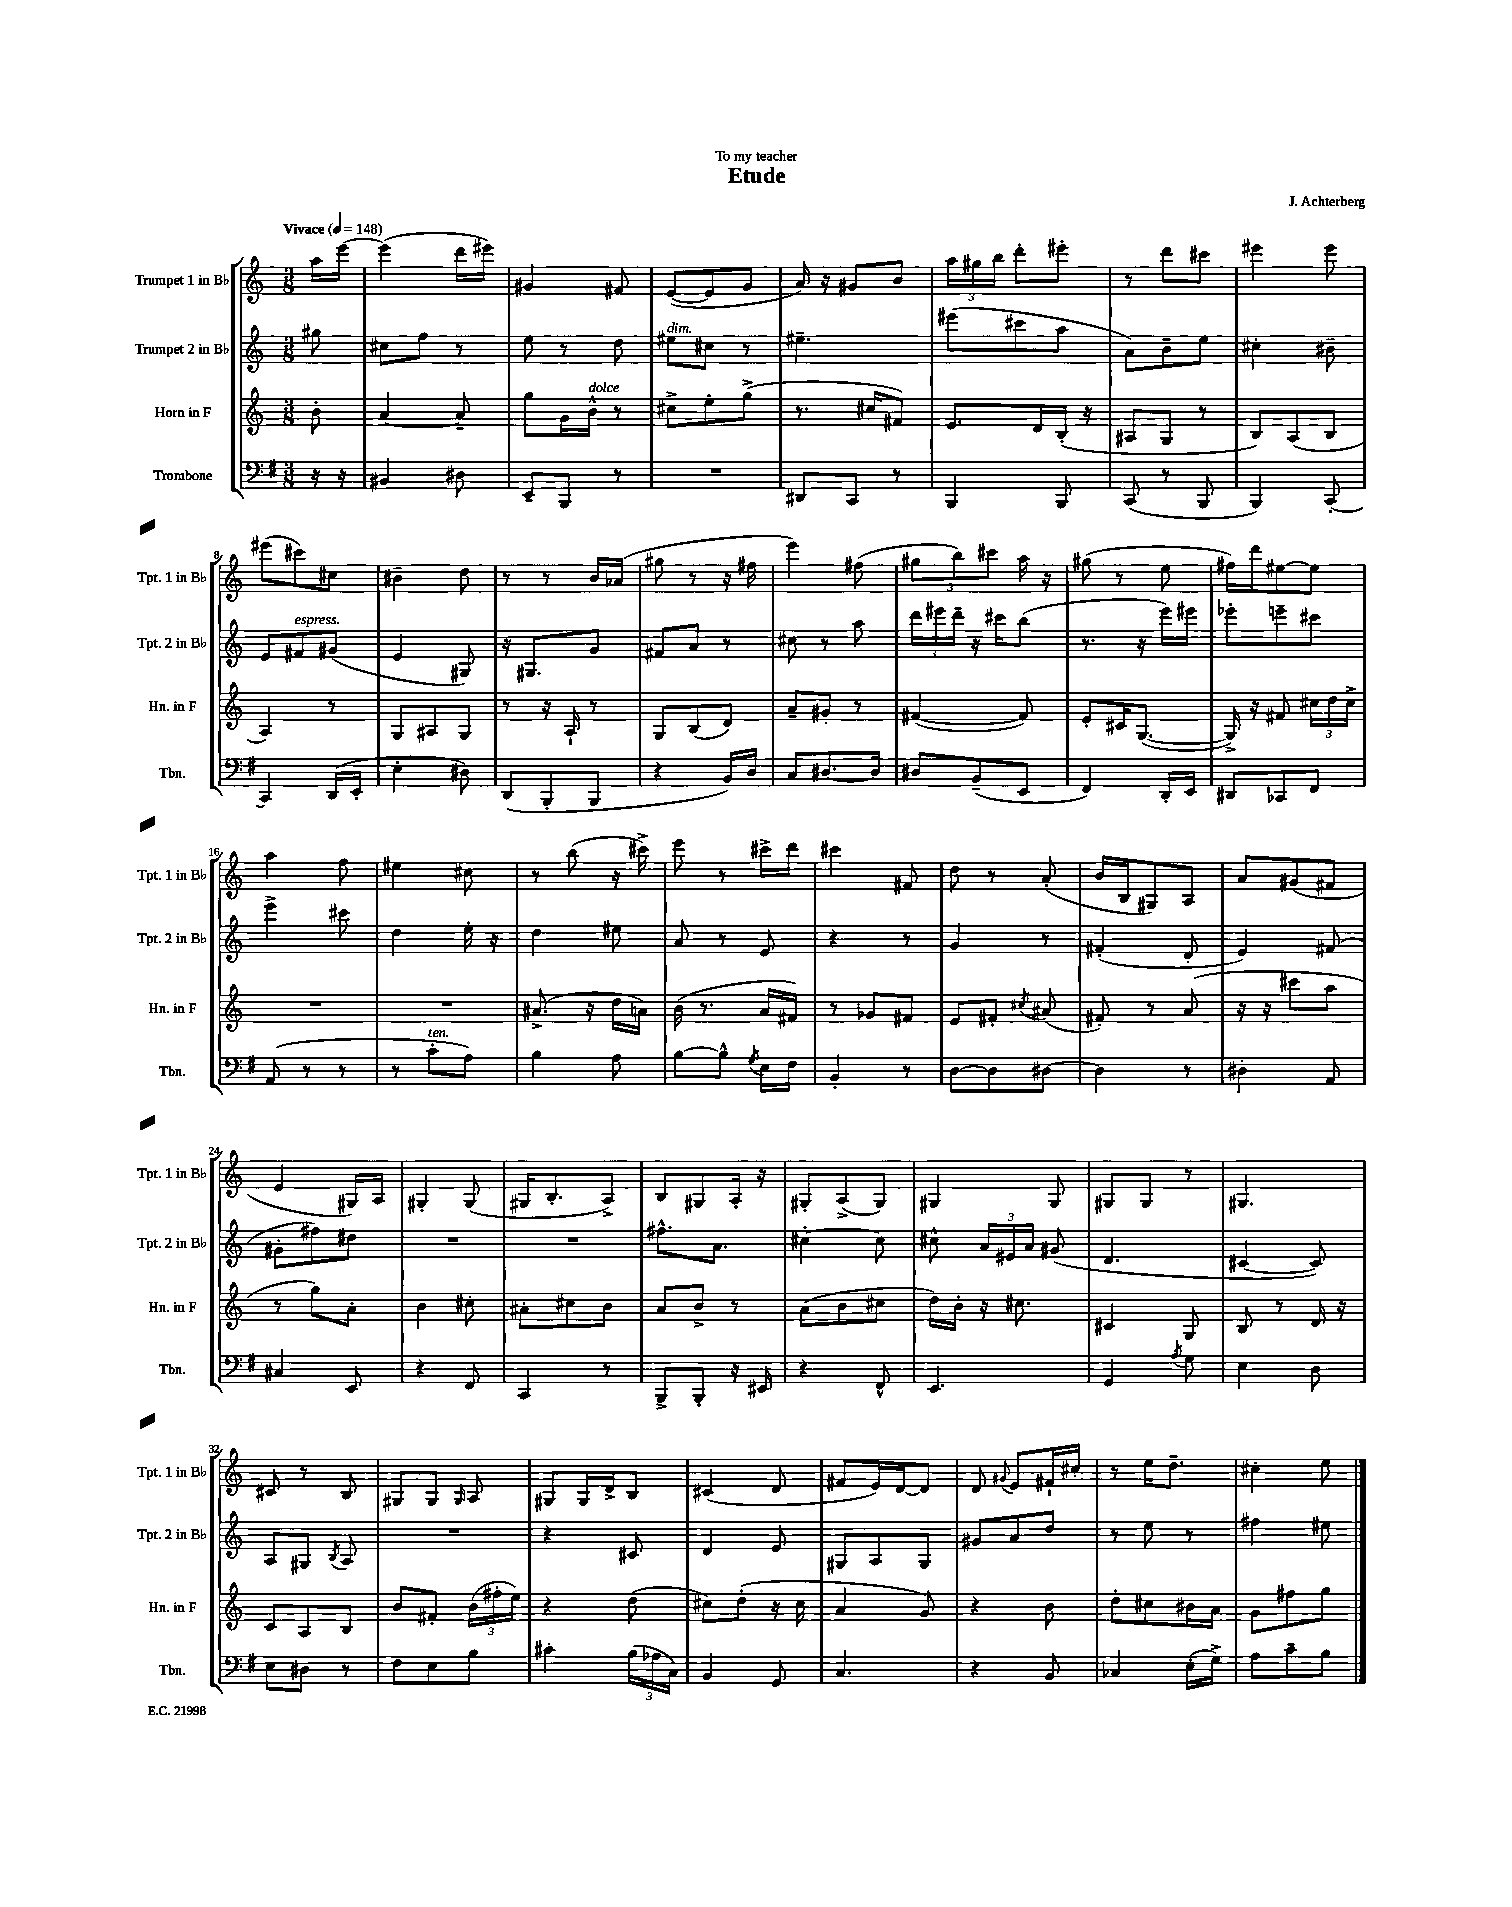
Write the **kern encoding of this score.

**kern	**kern	**kern	**kern
*part4	*part3	*part2	*part1
*staff4	*staff3	*staff2	*staff1
*I"Trombone	*I"Horn in F	*I"Trumpet 2 in B♭	*I"Trumpet 1 in B♭
*I'Tbn.	*I'Hn. in F	*I'Tpt. 2 in B♭	*I'Tpt. 1 in B♭
*clefF4	*clefG2	*clefG2	*clefG2
*k[f#]	*k[]	*k[]	*k[]
*M3/8	*M3/8	*M3/8	*M3/8
*MM148	*MM148	*MM148	*MM148
=	=	=	=
!	!	!	!LO:TX:a:B:t=Vivace
16r	8b'\	8gg#X\	16aa\LL
16r	.	.	[16eee\JJ
=1	=1	=1	=1
4BB#X/	[4a/	8cc#X\L	(4eee\]
.	.	8ff\J	.
8D#X\	8a~/]	8r	16ddd\LL
.	.	.	16eee#X\JJ)
=2	=2	=2	=2
8EE~/L	8gg\L	8ee\	4g#X/
8BBB/J	16g\L	8r	.
!	!LO:TX:a:i:t=dolce	!	!
.	16b^^\JJ	.	.
8r	8r	8dd\	8f#X/
=3	=3	=3	=3
!	!	!LO:TX:a:i:t=dim.	!
4.r	8cc#X^\L	8ee#X\L	([8e/L
.	8ee'\	8cc#X\J	8e/]
.	(8gg^\J	8r	8g/J
=4	=4	=4	=4
8DD#X/L	8.r	4.ee#X~\	16a/)
.	.	.	16r
8CC/J	.	.	8g#X/L
.	16cc#X/KL	.	.
8r	8f#X/J)	.	8b/J
=5	=5	=5	=5
4BBB/	8.e/L	(8eee#X\L	24aa\LL
.	.	.	24gg#X\
.	.	.	24bb\JJ
.	.	8ccc#X\	8ddd'\L
.	16d/L	.	.
8BBB/	(16B'/JJ	8aa\J	8eee#X'\J
.	16r	.	.
=6	=6	=6	=6
(8CC/	8A#X/L	8a\L)	8r
8r	8G/J	8b~\	8ddd\L
8BBB/	8r	8ee\J	8ccc#X\J
=7	=7	=7	=7
4BBB/)	8B/L)	4cc#X'\	4eee#X\
.	(8A/	.	.
[8CC'/	8B/J	8b#X~\	8eee#\
!!LO:LB:g=z
=8	=8	=8	=8
4CC/]	4A/)	8e/L	(8eee#X\L
!	!	!LO:TX:a:i:t=espress.	!
.	.	8f#X/	8ccc#X\)
(16DD/LL	8r	(8g#X/J	8cc#X\J
16EE'/JJ	.	.	.
=9	=9	=9	=9
4E'\	8G/L	4e/	4b#X~\
.	8A#X/	.	.
8D#X\)	8G/J	8G#X/)	8dd\
=10	=10	=10	=10
(8DD/L	8r	16r	8r
.	.	8.G#X/L	.
8BBB'/	16r	.	8r
.	16A`/	.	.
8BBB/J	8r	8g/J	16b/LL
.	.	.	(16a-X/JJ
=11	=11	=11	=11
4r	8G/L	8f#X/L	8gg#X\
.	(8B/	8a/J	8r
16BB/LL)	8d/J)	8r	16r
16D/JJ	.	.	16ff#X\
=12	=12	=12	=12
8C/L	8a~/L	8cc#X\	4eee\)
[8.D#X/	8g#X'/J	8r	.
.	8r	8aa\	(8ff#X\
16D#/Jk]	.	.	.
=13	=13	=13	=13
8D#X/L	([4f#X/	24ddd\LL	12gg#X\L
.	.	24eee#X\	.
.	.	24ddd~\JJ	12bb\)
(8BB~/	.	16r	.
.	.	.	12ccc#X\J
.	.	16ccc#X\KL	.
8EE/J	8f#/])	(8bb\J	16aa\
.	.	.	16r
=14	=14	=14	=14
4FF#/)	8e'/L	8.r	(8gg#X\
.	16c#X/K	.	8r
.	([8.G/J	16r	.
16DD'/LL	.	16eee\LL)	8ee\
16EE/JJ	.	16eee#X\JJ	.
=15	=15	=15	=15
8DD#X/L	16G^/])	8eee-X'\L	16ff#X\LL)
.	16r	.	16ddd\J
8CC-X/	8f#X/	8eeen~\	[8ee#X\
8FF#/J	24cc#X\LL	8ccc#X\J	8ee#\J]
.	24dd\	.	.
.	24cc#^\JJ	.	.
!!LO:LB:g=z
=16	=16	=16	=16
(8AA/	4.r	4eee^\	4aa\
8r	.	.	.
8r	.	8ccc#X\	8ff\
=17	=17	=17	=17
8r	4.r	4dd\	4ee#X\
!LO:TX:a:i:t=ten.	!	!	!
8c'\L	.	.	.
8A\J)	.	16ee'\	8cc#X\
.	.	16r	.
=18	=18	=18	=18
4B\	(8.a#X^/	4dd\	8r
.	.	.	(8bb\
.	16r	.	.
8A\	16dd\LL	8ee#X\	16r
.	16an\JJ)	.	16ccc#X^\)
=19	=19	=19	=19
[8B\L	(16b\	8a/	8eee\
.	8.r	.	.
8B^^\J]	.	8r	8r
8qG/	.	.	.
16E\LL	16a/LL	8e/	16ccc#X^\LL
16F#\JJ	16f#X/JJ)	.	16ddd\JJ
=20	=20	=20	=20
4BB'/	8r	4r	4ccc#X\
.	8g-X/L	.	.
8r	8f#X/J	8r	8f#X/
=21	=21	=21	=21
[8D\L	8e/L	4g/	8dd\
8D\]	8f#X'/J	.	8r
.	8qcc#X/	.	.
[8D#X\J	(8a#X/	8r	(8a'/
=22	=22	=22	=22
4D#\]	8f#X'/)	(4f#X'/	16b/LL
.	.	.	16B/J
.	8r	.	8G#X/)
8r	(8a/	8d'/	8A/J
=23	=23	=23	=23
4D#X'\	16r	4e/)	8a/L
.	16r	.	.
.	8ccc#X\L	.	(8g#X/
8AA/	8aa\J	(8f#X/	8f#X/J
!!LO:LB:g=z
=24	=24	=24	=24
4C#X/	8r	8g#X'\L	4e/
.	8gg\L)	8ff#X\)	.
8EE/	8a'\J	8dd#X\J	16G#X/LL)
.	.	.	16A/JJ
=25	=25	=25	=25
4r	4b\	4.r	4G#X'/
8FF#/	8cc#X'\	.	(8G#/
=26	=26	=26	=26
4CC/	8a#X'\L	4.r	16G#X/KL
.	.	.	8.B'/
.	8cc#X\	.	.
8r	8b\J	.	8A^/J)
=27	=27	=27	=27
8BBB^/L	8a/L	8.ff#X^^\L	8B/L
8BBB'/J	8b^/J	.	8G#X/
.	.	8.a\J	.
16r	8r	.	16A'/Jk
16EE#X/	.	.	16r
=28	=28	=28	=28
4r	(8a\L	[4cc#X'\	8G#X'/L
.	8b\	.	(8A^/
8FF#^^/	8cc#X\J	8cc#\]	8G#/J)
=29	=29	=29	=29
4.EE/	16dd\LL)	8cc#X^^\	4G#X/
.	16b'\JJ	.	.
.	16r	24a/LL	.
.	.	24e#X/	.
.	8.cc#X\	.	.
.	.	24a/JJ	.
.	.	(8g#X/	8G#/
=30	=30	=30	=30
4GG/	4c#X/	4.d/	8G#X/L
.	.	.	8G#/J
8qA/	.	.	.
8G\	8G/	.	8r
=31	=31	=31	=31
4E\	8B/	[4c#X/	4.G#X/
.	8r	.	.
8D\	16d/	8c#/])	.
.	16r	.	.
!!LO:LB:g=z
=32	=32	=32	=32
8E\L	8c/L	8A/L	8c#X/
8D#X\J	8A/	8G#X/J	8r
.	.	8qB/	.
8r	8B/J	8A/	8B/
=33	=33	=33	=33
8F#\L	8b/L	4.r	8G#X/L
8E\	8f#X'/J	.	8G#/J
.	.	.	16qqG#/
8B\J	(24b\LL	.	8A/
.	24ff#X'\	.	.
.	24ee\JJ)	.	.
=34	=34	=34	=34
4c#X'\	4r	4r	8G#X/L
.	.	.	16G#/L
.	.	.	16d^/J
(24B\LL	(8dd\	8c#X/	8B/J
24A-X\	.	.	.
24C\JJ)	.	.	.
=35	=35	=35	=35
4BB/	8cc#X\L)	4d/	(4c#X/
.	(8dd'\J	.	.
8GG/	16r	8e/	8d/
.	16cc#\	.	.
=36	=36	=36	=36
4.C/	4a/	8G#X/L	8f#X/L
.	.	8A/	16e/L)
.	.	.	[16d/J
.	8g/)	8G#/J	8d/J]
=37	=37	=37	=37
4r	4r	8g#X/L	8d/
.	.	.	8qqg#X/
.	.	8a/	8e/L
8BB/	8b\	8dd/J	16f#X`/L
.	.	.	16cc#X'/JJ
=38	=38	=38	=38
4C-X/	8dd'\L	8r	8r
.	8cc#X\	8ee\	16ee\KL
.	.	.	8.dd~\J
(16E'\LL	16b#X\L	8r	.
16G^\JJ)	16a\JJ	.	.
=39	=39	=39	=39
8A\L	8g\L	4ff#X\	4cc#X'\
8c~\	8ff#X\	.	.
8B\J	8gg\J	8ee#X\	8ee\
==	==	==	==
*-	*-	*-	*-
